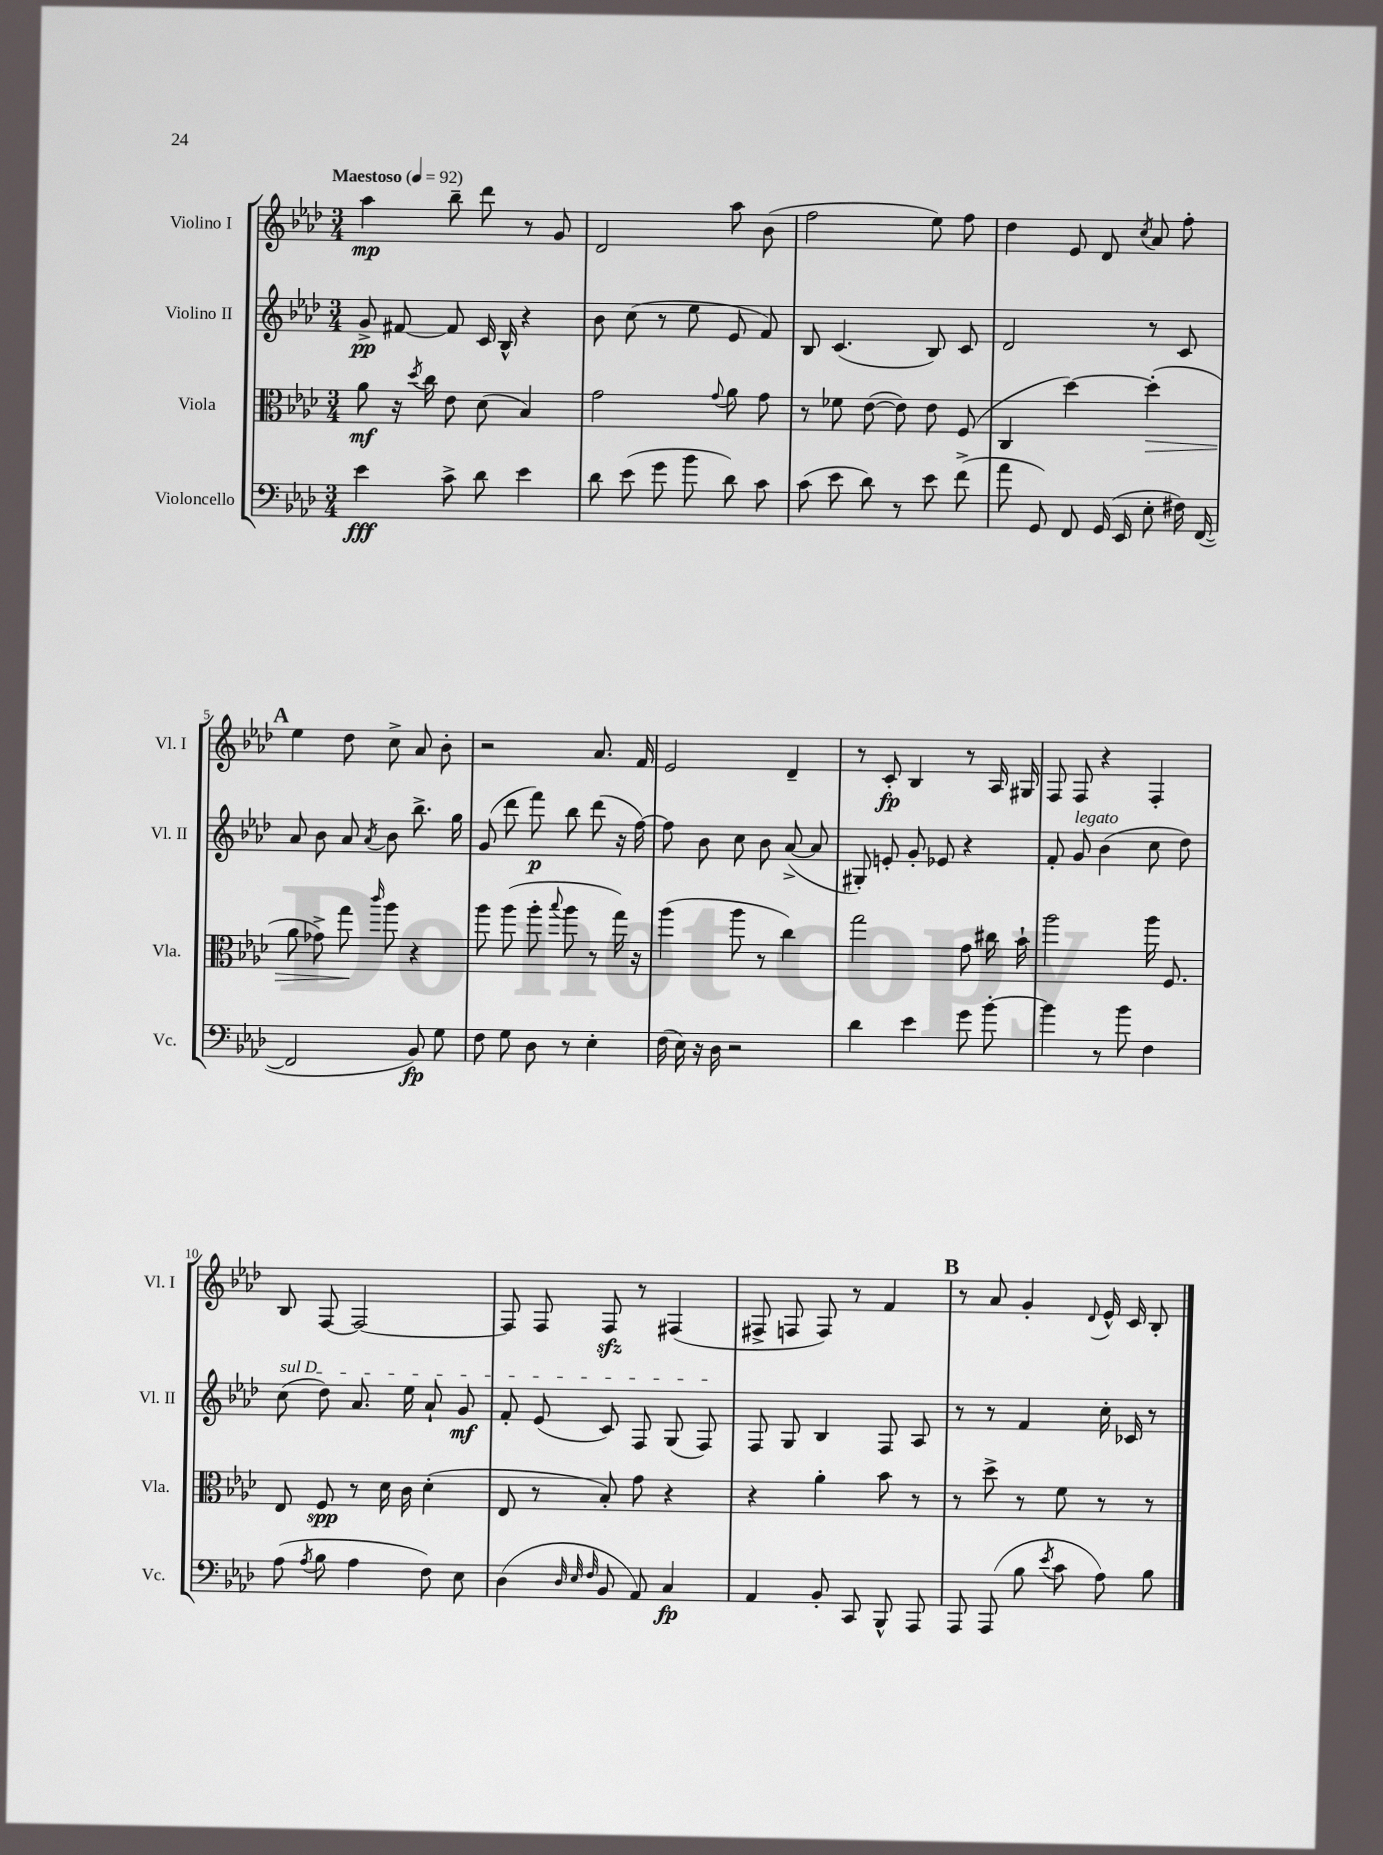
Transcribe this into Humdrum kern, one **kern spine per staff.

**kern	**kern	**kern	**kern
*staff4	*staff3	*staff2	*staff1
*clefF4	*clefC3	*clefG2	*clefG2
*k[b-e-a-d-]	*k[b-e-a-d-]	*k[b-e-a-d-]	*k[b-e-a-d-]
*M3/4	*M3/4	*M3/4	*M3/4
*MM92	*MM92	*MM92	*MM92
4e-\	8a-\	8g^/	4aa-\
.	16r	[8f#/	.
.	8qdd-/	.	.
.	16cc\	.	.
8c^\	8e-\	8f#/]	8bb-~\
8d-\	(8d-\	16c/	8ddd-\
.	.	16B-^^/	.
4e-\	4B-/)	4r	8r
.	.	.	8g/
=	=	=	=
8d-\	2g\	8b-\	2d-/
(8e-\	.	(8cc\	.
8g\	.	8r	.
8b-\	.	8ee-\	.
.	8qqg/	.	.
8d-\)	8a-\	8e-/	8aa-\
8c\	8g\	8f/)	(8b-\
=	=	=	=
(8c\	8r	8B-/	2ff\
8e-\	8f-\	(4.c/	.
8d-\)	([8e-\	.	.
8r	8e-\])	.	.
8e-\	8e-\	8B-/)	8ee-\)
(8f^\	(8F/	8c/	8ff\
=	=	=	=
8a-\	4C/	2d-/	4dd-\
8GG/)	.	.	.
8FF/	[4dd-\)	.	8e-/
(16GG/	.	.	8d-/
16EE-/	.	.	.
.	.	.	8qcc/
8E-'\	(4dd-'\]	8r	8a-/
16F#\)	.	8c/	8ff'\
([16FF/	.	.	.
=	=	=	=
2FF/]	8a-\	8a-/	4ee-\
.	8g-^\)	8b-\	.
.	8gg\	8a-/	8dd-\
.	16qqccc/	8qa-/	.
.	8aa-\	8b-\	8cc^\
8BB-/)	4r	8.bb-^\	8a-/
8G\	.	.	8b-'\
.	.	16gg\	.
=	=	=	=
8F\	8aa-\	(8g/	2r
8G\	(8aa-\	8ddd-\	.
8D-\	8aa-'\	8fff\)	.
.	8qqbb-/	.	.
8r	8aa-\	8bb-\	.
4E-'\	8r	(8ddd-\	8.a-/
.	16gg\)	16r	.
.	16r	[16ff\)	16f/
=	=	=	=
(16F\	(4aa-\	8ff\]	2e-/
16E-\)	.	.	.
16r	.	8b-\	.
16D-\	.	.	.
2r	8aa-\	8cc\	.
.	8r	8b-\	.
.	4cc\)	([8a-^/	4d-~/
.	.	8a-/]	.
=	=	=	=
4d-\	2gg\	8G#'/)	8r
.	.	8e'/	8c'/
4e-\	.	8g'/	4B-/
.	.	8e-/	.
8g\	8g\	4r	8r
[8b-'\	16cc#\	.	16A-/
.	16b-`\	.	16G#/
=	=	=	=
4b-\]	2aa-\	8f'/	8F/
.	.	8g/	8F/
8r	.	(4b-\	4r
8b-\	.	.	.
4F\	16aa-\	8cc\	4F'/
.	8.F/	.	.
.	.	8dd-\)	.
=	=	=	=
(8A-\	8E-/	(8cc\	8B-/
8qA-/	.	.	.
8B-\	8F/	8dd-\)	[8F/
4A-\	8r	8.a-/	2F/_
.	16d-\	.	.
.	16c\	16ee-\	.
8F\)	(4d-'\	8a-`/	.
8E-\	.	8g/	.
=	=	=	=
(4D-\	8E-/	8f'/	8F/]
.	8r	(8e-/	8F/
32qqD-/	.	.	.
32qqE-/	.	.	.
32qqF/	.	.	.
8BB-/	8B-'/)	8c/)	8F/
8AA-/)	8g\	8F/	8r
4C/	4r	(8G/	(4F#/
.	.	8F/)	.
=	=	=	=
4AA-/	4r	8F/	8F#^/
.	.	8G/	8F/
8BB-'/	4a-'\	4B-/	8F/)
8CC/	.	.	8r
8BBB-^^/	8b-\	8F/	4f/
8AAA-/	8r	8A-/	.
=	=	=	=
8AAA-/	8r	8r	8r
(8AAA-/	8dd-^\	8r	8a-/
8B-\	8r	4f/	4g'/
8qe-/	.	.	.
8c\	8f\	.	.
.	.	.	8qqd-/
8A-\)	8r	16cc'\	16e-^^/
.	.	16c-/	16c/
8B-\	8r	8r	8B-'/
==	==	==	==
*-	*-	*-	*-
